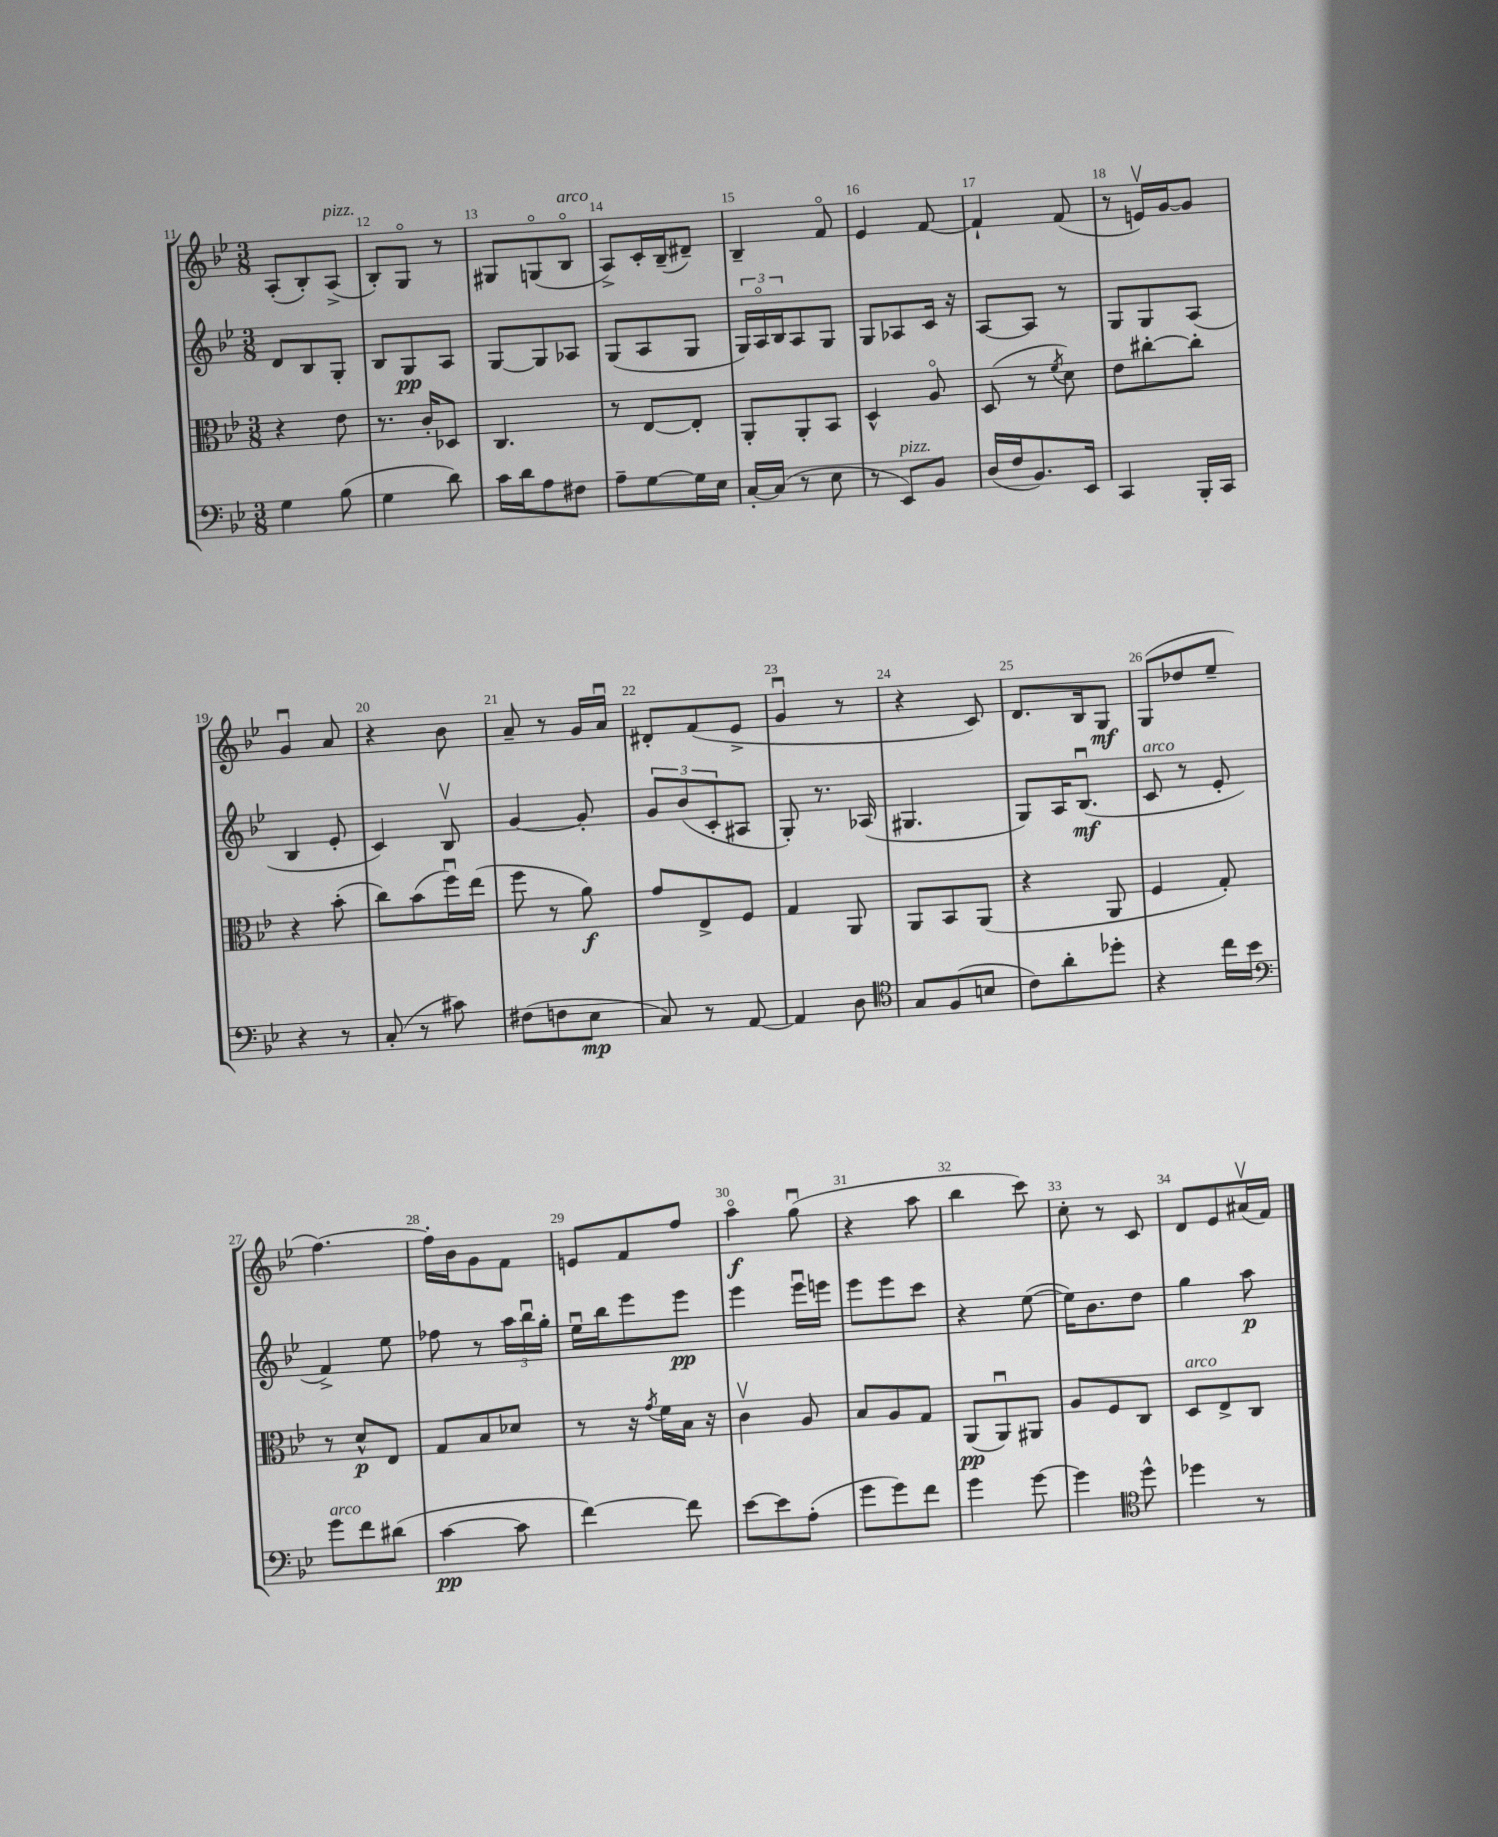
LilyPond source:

<<
\new StaffGroup <<
\new Staff = "s0" {
    \clef treble \key bes \major \numericTimeSignature \time 3/8
    a8-.( bes8-.) a8->^\markup { \italic "pizz." }( |
    bes8-.) g8\flageolet r8 |
    gis8 g8\flageolet( bes8\flageolet^\markup { \italic "arco" } |
    a8->) c'16-. bes16--( dis'8--) |
    bes4-- f'8\flageolet |
    ees'4 f'8~ |
    f'4-! f'8( |
    r8 e'16\upbow) g'16~ g'8 |
    g'4\downbow a'8 |
    r4 bes'8 |
    a'8-- r8 g'16 a'16\downbow |
    dis'8-. f'8( ees'8-> |
    g'4\downbow r8 |
    r4 c'8) |
    d'8. bes16 g8\mf |
    g8( des''8 ees''8-- |
    f''4.~) |
    f''16-. bes'16 g'8 f'8 |
    e'8 f'8 f''8 |
    a''4\flageolet\f g''8\downbow( |
    r4 a''8 |
    bes''4 c'''8) |
    c''8-. r8 c'8 |
    d'8 ees'8 ais'16\upbow( f'16) \bar "|." |
}
\new Staff = "s1" {
    \clef treble \key bes \major \numericTimeSignature \time 3/8
    d'8 bes8 g8-. |
    bes8 g8\pp a8 |
    g8~ g8 aes8 |
    g8( a8 g8 |
    \tuplet 3/2 { g16) a16\flageolet bes16 } a8 g8 |
    g8 aes8 c'16 r16 |
    a8~ a8 r8 |
    g8 g8 a8( |
    bes4 ees'8-. |
    c'4) bes8\upbow |
    g'4~ g'8-. |
    \tuplet 3/2 { g'8 bes'8( c'8-. } ais8 |
    g8-.) r8. aes16( |
    gis4. |
    g8) a16 bes8.\downbow\mf( |
    c'8^\markup { \italic "arco" } r8 ees'8-. |
    f'4->) ees''8 |
    fes''8 r8 \tuplet 3/2 { a''16 bes''16\downbow g''16-. } |
    ees''16\downbow bes''16 ees'''8 ees'''8\pp |
    ees'''4 ees'''16\downbow e'''16 |
    ees'''8 ees'''8 c'''8 |
    r4 ees''8~( |
    ees''16) bes'8. d''8 |
    g''4 a''8\p \bar "|." |
}
\new Staff = "s2" {
    \clef alto \key bes \major \numericTimeSignature \time 3/8
    r4 ees'8 |
    r8. c'16-. des8 |
    c4. |
    r8 ees8~ ees8-. |
    a,8-. a,8-. bes,8 |
    d4-^ a8\flageolet |
    d8( r8 \acciaccatura { f'8 } d'8) |
    ees'8 cis''8~-. cis''8-. |
    r4 bes'8-.( |
    c''8) bes'8( f''16\downbow) ees''16( |
    f''8 r8 a'8\f) |
    g'8 ees8-> f8 |
    g4 a,8 |
    a,8 bes,8 a,8( |
    r4 a,8 |
    f4 g8-.) |
    r8 d'8-^\p ees8 |
    g8 bes8 des'8 |
    r8 r16 \acciaccatura { g'8 } f'16 bes16 r16 |
    c'4\upbow a8 |
    bes8 a8 g8 |
    a,8\pp( a,8\downbow) ais,8 |
    a8 f8 c8 |
    d8^\markup { \italic "arco" } ees8-> c8 \bar "|." |
}
\new Staff = "s3" {
    \clef bass \key bes \major \numericTimeSignature \time 3/8
    g4 bes8( |
    g4 d'8) |
    c'16 d'16 a8 fis8 |
    a8-- g8~ g16 ees16 |
    c16~-. c16( r8 ees8 |
    r8 ees,8^\markup { \italic "pizz." }) bes,8 |
    d16( f16 bes,8.) ees,16 |
    c,4 bes,,16-. c,16 |
    r4 r8 |
    c8-.( r8 cis'8) |
    fis8( f8 ees8\mp |
    c8) r8 a,8~ |
    a,4 d8 |
    \clef tenor g8 f8( b8 |
    c'8) a'8-. des''8-. |
    r4 c''16 bes'16 |
    \clef bass g'8^\markup { \italic "arco" } f'8 dis'8( |
    c'4~\pp c'8 |
    f'4~) f'8 |
    ees'8~ ees'8 a8-.( |
    g'8 g'8) f'8 |
    g'4 g'8~ |
    g'4 \clef tenor d''8-^ |
    des''4 r8 \bar "|." |
}
>>
>>
\layout { \context { \Score currentBarNumber = #11 \override BarNumber.break-visibility = ##(#f #t #t) barNumberVisibility = #all-bar-numbers-visible } }
